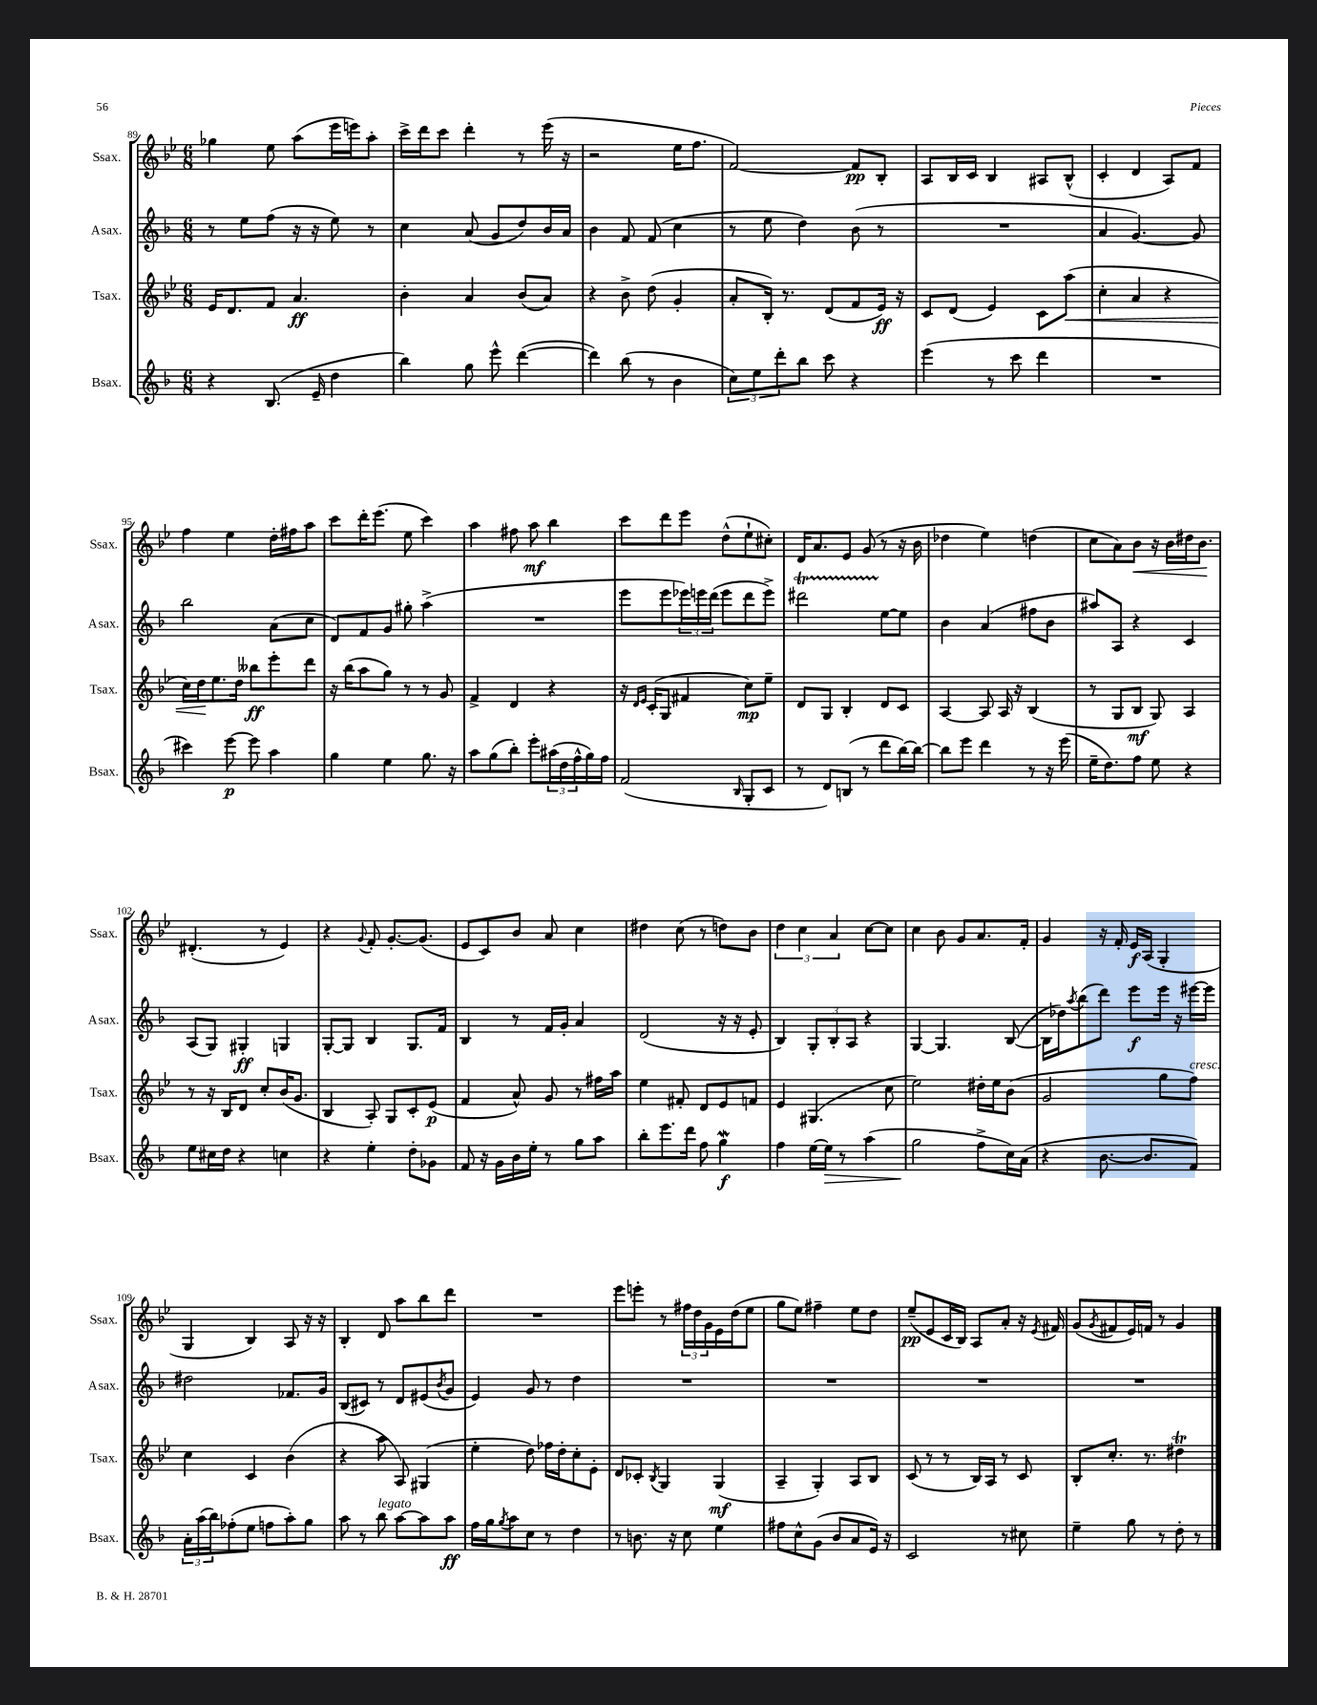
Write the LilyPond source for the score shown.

<<
\new StaffGroup <<
\new Staff = "s0" \with { instrumentName = "Ssax." shortInstrumentName = "Ssax." } {
    \clef treble \key bes \major \numericTimeSignature \time 6/8
    ges''4 ees''8 a''8( ees'''16 e'''16) a''8-. |
    c'''16-> d'''16 c'''8 d'''4-. r8 ees'''16( r16 |
    r2 ees''16 f''8. |
    f'2~) f'8\pp bes8-. |
    a8 bes16 c'16 bes4 ais8 bes8-^( |
    c'4-. d'4 a8) f'8 |
    f''4 ees''4 d''16-. fis''16 a''8 |
    c'''8 d'''16-. ees'''8.( ees''8 c'''4) |
    a''4 fis''8 a''8\mf bes''4 |
    c'''8 d'''8 ees'''8 d''8-^( ees''8-! cis''8-.) |
    d'16 a'8. ees'8 g'8( r8 r16 bes'16 |
    des''4 ees''4) d''4( |
    c''8 a'8) bes'8\< r16 bes'16 dis''16 bes'8.\! |
    dis'4.-.( r8 ees'4) |
    r4 \appoggiatura { g'8 } f'8-. g'8.~-. g'8.( |
    ees'8 c'8) bes'8 a'8 c''4 |
    dis''4 c''8( r8 d''8) bes'8 |
    \tuplet 3/2 { d''4 c''4 a'4 } c''8~ c''8 |
    c''4 bes'8 g'8 a'8. f'16-. |
    g'4 r16 f'16-. ees'16\f a16( g4-. |
    g4 bes4) a8 r16 r16 |
    bes4-. d'8 a''8 bes''8 d'''8 |
    R2. |
    ees'''8 e'''8-. r8 \tuplet 3/2 { fis''16 d''16 g'16 } ees'16 d''16( ees''8 |
    g''8 ees''8) fis''4-- ees''8 d''8 |
    ees''8--\pp( ees'8 c'16 bes16) a8 a'8-. r16 \acciaccatura { ees'8 } fis'16 |
    g'8( \acciaccatura { g'8 } fis'8 ees'16) f'16 r8 g'4 \bar "|." |
}
\new Staff = "s1" \with { instrumentName = "Asax." shortInstrumentName = "Asax." } {
    \clef treble \key f \major \numericTimeSignature \time 6/8
    r8 e''8 f''8( r16 r16 e''8) r8 |
    c''4 a'8( g'8 d''8) bes'16 a'16 |
    bes'4 f'8 f'8( c''4 |
    r8 e''8 d''4) bes'8( r8 |
    R2. |
    a'4 g'4.~) g'8 |
    bes''2 a'8( c''8 |
    d'8) f'8 g'8 gis''8-. a''4->( |
    R2. |
    e'''8 e'''8 \tuplet 3/2 { ees'''16) e'''16 d'''16( } e'''8 d'''8 e'''8->) |
    dis'''2\startTrillSpan e''8~\stopTrillSpan e''8 |
    bes'4 a'4( fis''8 bes'8 |
    ais''8) a8 r4 c'4 |
    a8( g8) gis4-.\ff g4 |
    g8~-. g8 bes4 g8. f'16 |
    bes4 r8 f'16 g'16-. a'4 |
    d'2( r16 r16 e'8-. |
    bes4) \tuplet 3/2 { g8-. bes8-. a8 } r4 |
    g4~ g4. bes8~( |
    bes16 des''16) \acciaccatura { a''8 } bes''8( d'''8) e'''8\f e'''16 r16 eis'''16~ eis'''16 |
    dis''2 fes'8. g'16 |
    bes8( cis'8) r8 d'8 eis'8( \acciaccatura { bes'8 } g'8 |
    e'4) g'8 r8 d''4 |
    R2. |
    R2. |
    R2. |
    R2. \bar "|." |
}
\new Staff = "s2" \with { instrumentName = "Tsax." shortInstrumentName = "Tsax." } {
    \clef treble \key bes \major \numericTimeSignature \time 6/8
    ees'16 d'8. f'8 a'4.\ff |
    bes'4-. a'4 bes'8( a'8) |
    r4 bes'8-> d''8( g'4-. |
    a'8-. bes16-.) r8. d'8( f'8 ees'16\ff) r16 |
    c'8 d'8( ees'4) c'8 a''8\<( |
    c''4-. a'4 r4 |
    c''16) d''16\! ees''8. d''16 beses''8\ff ees'''8-. d'''8 |
    r16 bes''16( a''8 g''8) r8 r8 g'8 |
    f'4-> d'4 r4 |
    r16 \grace { d'16 ees'16 } c'16-.( g8 fis'4 c''8\mp) ees''8-- |
    d'8 g8 bes4-. d'8 c'8 |
    a4~ a8 a16 r16 bes4( |
    r8 g8 bes8\mf g8) a4 |
    r8 r16 bes16 d'8 c''8-. bes'16( g'8. |
    bes4 a8-.) g8 c'8-. ees'8\p( |
    f'4 a'8-^) g'8 r8 fis''16 a''16 |
    ees''4 fis'8-. d'8 ees'8 f'8 |
    ees'4 gis4.( c''8 |
    ees''2) dis''16-. ees''16 bes'8( |
    g'2 g''8 f''8^\markup { \italic "cresc." }) |
    c''4 c'4 bes'4( |
    r4 a''8 a8) gis4( |
    ees''4-. d''8) fes''16 d''16-. c''8-. ees'8-. |
    d'8 ces'8-. \acciaccatura { bes8 } g4 g4\mf( |
    a4-- g4-.) a8 bes8 |
    c'8( r8 r8 bes16) a16 r8 c'8 |
    bes8-. c''8.-. r8. dis''4\trill \bar "|." |
}
\new Staff = "s3" \with { instrumentName = "Bsax." shortInstrumentName = "Bsax." } {
    \clef treble \key f \major \numericTimeSignature \time 6/8
    r4 bes8.( e'16-- d''4 |
    bes''4) g''8 e'''8-^ d'''4~( |
    d'''4) bes''8( r8 bes'4 |
    \tuplet 3/2 { c''8) e''8 d'''8-. } bes''8 c'''8 r4 |
    e'''4( r8 c'''8 d'''4 |
    R2. |
    cis'''4) e'''8~\p e'''8 a''4 |
    g''4 e''4 g''8. r16 |
    a''8 g''8( bes''8-.) e'''8-. \tuplet 3/2 { ais''16( d''16 f''16-^ } g''16) f''16 |
    f'2( \grace { bes16 } g8-. c'8 |
    r8 d'8) b8( r8 d'''8 bes''16~) bes''16~ |
    bes''8 e'''8 d'''4 r8 r16 e'''16( |
    e''16-- d''8.) f''8 e''8 r4 |
    e''8 cis''16 d''16 r4 c''4 |
    r4 e''4-. d''8-. ges'8 |
    f'8 r16 g'16 bes'16 e''16-. r8 g''8 a''8 |
    bes''8-. e'''8. d'''16 f''8 g''4\mordent\f |
    f''4 e''16~ e''16\> r8 a''4( |
    g''2\! f''8-> c''16) a'16( |
    r4 bes'8.~ bes'8. f'8) |
    \tuplet 3/2 { a'16-. a''16( bes''16) } fes''8-.( e''8 f''8 a''8-.) g''8 |
    a''8 r8 bes''8^\markup { \italic "legato" } a''8~ a''8 a''8\ff |
    f''16 g''16 \acciaccatura { g''8 } a''8 c''8 r8 d''4 |
    r8 b'8. r16 c''8 e''4 |
    fis''8 c''8-^ g'8( bes'8 a'8 e'16) r16 |
    c'2 r8 cis''8 |
    e''4-- g''8 r8 d''8-. r8 \bar "|." |
}
>>
>>
\layout { \context { \Score currentBarNumber = #89 } }
